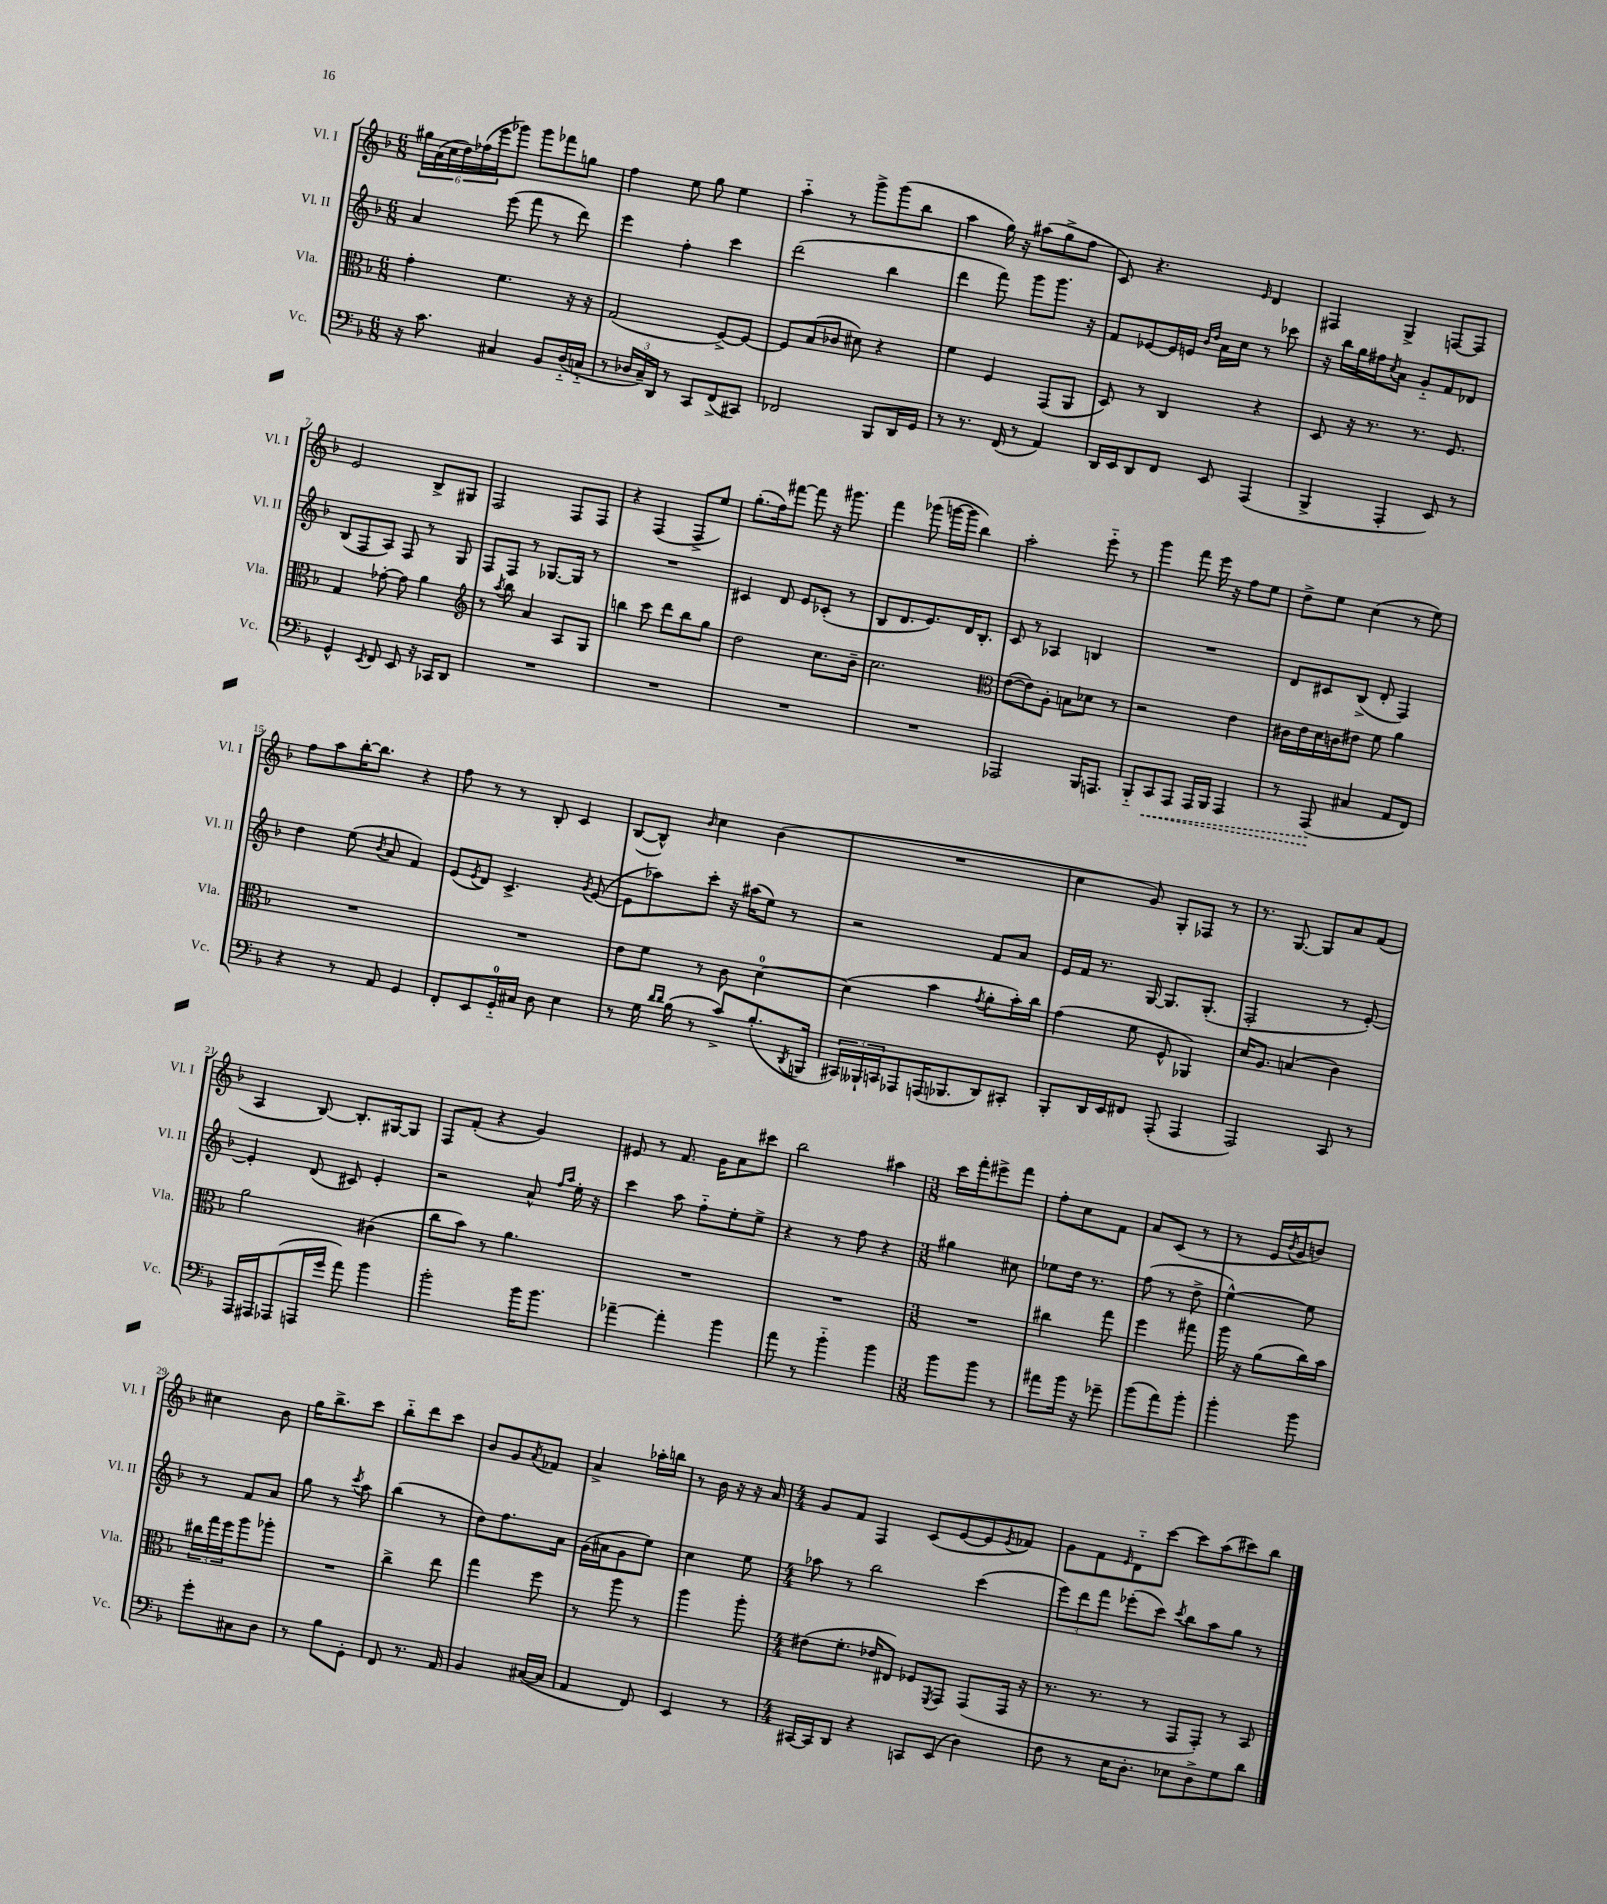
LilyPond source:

<<
\new StaffGroup <<
\new Staff = "s0" \with { instrumentName = "Vl. I" shortInstrumentName = "Vl. I" } {
    \clef treble \key f \major \numericTimeSignature \time 6/8
    \tuplet 6/4 { gis''16 a'16( c''16 d''16) fes''16( e'''16 } ges'''8) ges'''8 fes'''8 g''8 |
    f''4 e''8 g''8 e''4 |
    a''4-_ r8 g'''8-> g'''8( bes''8 |
    a''4 g''16) r16 ais''8( g''8-> f''8 |
    c'8) r4. \grace { e'16 } d'4 |
    fis4 g4-> f8~ f8 |
    e'2 bes8-> gis8 |
    f2 f8 f8 |
    r4 f4( f8-> e''8) |
    g''8.-.( f''16) fis'''8~ fis'''8 r16 gis'''8. |
    f'''4 ges'''8( g'''16~ g'''16 bes''4) |
    a''2-. e'''8-_ r8 |
    g'''4 f'''8 e'''16 r16 f''8 e''8 |
    d''8-> e''8 c''4( r8 e''8) |
    f''8 a''8 bes''16~-. bes''8. r4 |
    f''8 r8 r8 bes8-. c'4 |
    bes8~( bes8-^) \grace { bes'16 } c''4 bes'4( |
    R2. |
    c''4 g'8) g8-. fes8 r8 |
    r8. g8.~ g8 a'8 f'8( |
    a4 bes8~) bes8.-. gis16~ gis8 |
    f8 f'8-.( r4 g'4) |
    eis'8 r8 f'8. g'16 a'8 cis'''8 |
    bes''2 ais''4 |
    \numericTimeSignature \time 3/8 c'''16 f'''16-. eis'''8-> f'''8 |
    f''8-. c''8 f'8 |
    a'8 c'8( r8 |
    r8 e'16 \acciaccatura { bes'8 } g'16 b'8) |
    cis''4 bes'8 |
    g''16 bes''8.-> c'''8 |
    bes''8-_ d'''8 c'''8 |
    bes'8 g'8 \acciaccatura { a'8 } fes'8 |
    a'4-> aes''16-. b''16 |
    r8 bes'16 r16 r16 a'16 |
    \numericTimeSignature \time 4/4 g'8 f'8 f4 c'8( e'8~ e'8 \acciaccatura { e'8 } fes'8) |
    g'8 f'8 \grace { e'16 } d'8-_ c'''8~ c'''8 a''8( cis'''8) bes''8 \bar "|." |
}
\new Staff = "s1" \with { instrumentName = "Vl. II" shortInstrumentName = "Vl. II" } {
    \clef treble \key f \major \numericTimeSignature \time 6/8
    a'4 e'''8( f'''8 r8 d'''8) |
    e'''4 f''4-. c'''4 |
    d'''2( bes''4 |
    d'''4 f'''8) g'''8 g'''8. r16 |
    f'8 ees'8~ ees'16 e'16 \grace { bes'16 d''16 } a'16 c''16 r8 ces'''8 |
    r16 bes''16 g''16 fis''16 \acciaccatura { c''8 } a'8 g'8-_ f'8 des'8 |
    bes8( f8 a8) f8 r8 g8 |
    f8 f8 r8 ges8.~ ges16 r8 |
    R2. |
    cis'4 d'8 e'8 ces'8-.( r8 |
    bes8 d'8. e'8.) d'16 bes8.-. |
    c'8 r8 aes4 b4 |
    R2. |
    d'8 cis'8 bes8->( d'8-. f4) |
    d''4 e''8( \acciaccatura { bes'8 } a'8 f'4) |
    e'8( \acciaccatura { e'8 } d'8) c'4.-> \acciaccatura { g'8 } e'8~( |
    e'8 aes''8) c'''8-. r16 ais''16( e''8) r8 |
    r2 f'8 a'8 |
    e'16 f'16 r8. g16~ g8. g8.-.( |
    f2-. r8 e'8~-.) |
    e'4-. d'8( cis'8) e'4-. |
    r2 a'8-^ \grace { f''16 a''16 } e''16-. r16 |
    c'''4 a''8 f''8-_ e''8-. e''8-> |
    r4 r8 f''8 r4 |
    \numericTimeSignature \time 3/8 gis''4 cis''8 |
    ees''8 d''16 r8. |
    f''8( r8 d''8-> |
    e''4~-^) e''8 |
    r8 f'8 a'8 |
    g''8 r8 \acciaccatura { c'''8 } a''8 |
    bes''4( r8 |
    d''8) f''8. a'16 |
    g'16( ais'16 g'8 e''8) |
    c''4 e''8 |
    \numericTimeSignature \time 4/4 aes''8 r8 bes''2 c'''4( |
    \tuplet 3/2 { e'''8) d'''8 f'''8 } ees'''8-.( c'''8) \acciaccatura { c'''8 } bes''8 a''8 g''8 r8 \bar "|." |
}
\new Staff = "s2" \with { instrumentName = "Vla." shortInstrumentName = "Vla." } {
    \clef alto \key f \major \numericTimeSignature \time 6/8
    g'4-. f'4. r16 r16 |
    g2( f8~->) f8~ |
    f8 bes8( ces'8 dis'8) r4 |
    f'4 f4 g,8( a,8 |
    d8) r8 c4 r4 |
    d8 r16 r8. r8. f8. |
    g4 ges'8~-. ges'8 a'4 |
    \clef treble r8 \acciaccatura { a''8 } bes''8 a'4 a8 g8 |
    b''4 c'''8 d'''8 b''8 g''8 |
    d''2 c''8. bes'16-- |
    c''2. |
    \clef alto e'8~( e'8) a8-. b8 des'8 r8 |
    r2 e'4 |
    cis'16 e'16 d'16 c'16 eis'8 f'8 a'4 |
    R2. |
    R2. |
    e'8 f'8 r8 c'8 d'4-0~ |
    d'4( bes'4 \acciaccatura { g'8 } a'8-. bes'16-.) c''16 |
    g'4( f'8 f8-^ aes,4) |
    d'16 a8. b4( c'4) |
    a'2 cis'4( |
    c''8 bes'8) r8 a'4. |
    R2. |
    R2. |
    \numericTimeSignature \time 3/8 R4. |
    cis''4 g''8 |
    f''4 gis''8 |
    a''16 r16 a'8( c''16) bes'16 |
    \tuplet 3/2 { cis''16 g''16 f''16 } a''8 aes''8-. |
    R4. |
    c''4-> e''8 |
    g''4 f''8 |
    r8 a''8 r8 |
    a''4 a''8-. |
    \numericTimeSignature \time 4/4 eis'8( f'8.-. ees'16 eis8) fes8 \acciaccatura { f,8 } g,8 g,8( g,16 r16 |
    r8. r8. r8 g,8 g,8-.) r8 bes,8 \bar "|." |
}
\new Staff = "s3" \with { instrumentName = "Vc." shortInstrumentName = "Vc." } {
    \clef bass \key f \major \numericTimeSignature \time 6/8
    r16 c'8. cis4 bes,8 d16-_( c16-_ |
    r8 \tuplet 3/2 { des16 c16--) d,16 } r8 c,8 f,8->( cis,8) |
    fes,2 bes,,8 d,16 g,16 |
    r8 r8. f,16( r8 a,4) |
    d,16 e,16 d,8 f,8 e,8 a,,4( |
    bes,,4-> a,,4-. e,8) r8 |
    g,4-^ \acciaccatura { e,8 } f,8 e,8 r16 ces,16 d,8 |
    R2. |
    R2. |
    R2. |
    R2. |
    aes,,2 bes,,16 a,,8. |
    bes,,8-_ \once \override Hairpin.style = #'dashed-line c,8\< a,,8 a,,16 bes,,16 a,,4 |
    r8 a,,8\!( cis4 a,8 f,8) |
    r4 r8 a,8 g,4 |
    f,8-. e,8 g,16-0-_ cis16 d8 e4 |
    r8 g16 \grace { d'16 d'16 } bes16( r8 c'8->) bes8.-.( \acciaccatura { d,8 } b,,16 |
    \tuplet 3/2 { cis,16) beses,,16-! c,16 } aes,,8 a,,16( bes,,8. d,8) cis,8-. |
    bes,,8-. d,16 e,16 fis,8 a,,8-.( a,,4 |
    a,,2) c,8 r8 |
    a,,16 ais,,16 aes,,8( a,,16 g'16 a'8) bes'4 |
    bes'2-. bes'16 bes'8. |
    aes'4~-- aes'4-. bes'4 |
    a'8 r8 bes'4-_ bes'4 |
    \numericTimeSignature \time 3/8 bes'8 bes'8 r8 |
    ais'8 bes'16 r16 ges'8-- |
    bes'8( a'8) bes'8-. |
    bes'4-. bes'8 |
    g'8-. cis8 d8 |
    r8 bes8 g,8-. |
    f,8 r8. a,16 |
    bes,4 cis16~( cis16 |
    a,4 f,8) |
    e,4 r8 |
    \numericTimeSignature \time 4/4 cis,16~ cis,16 d,8 r4 c,8 e,8( d4) |
    f8 r8 e16 d8.-. ees8 d8-> g8 d'8 \bar "|." |
}
>>
>>
